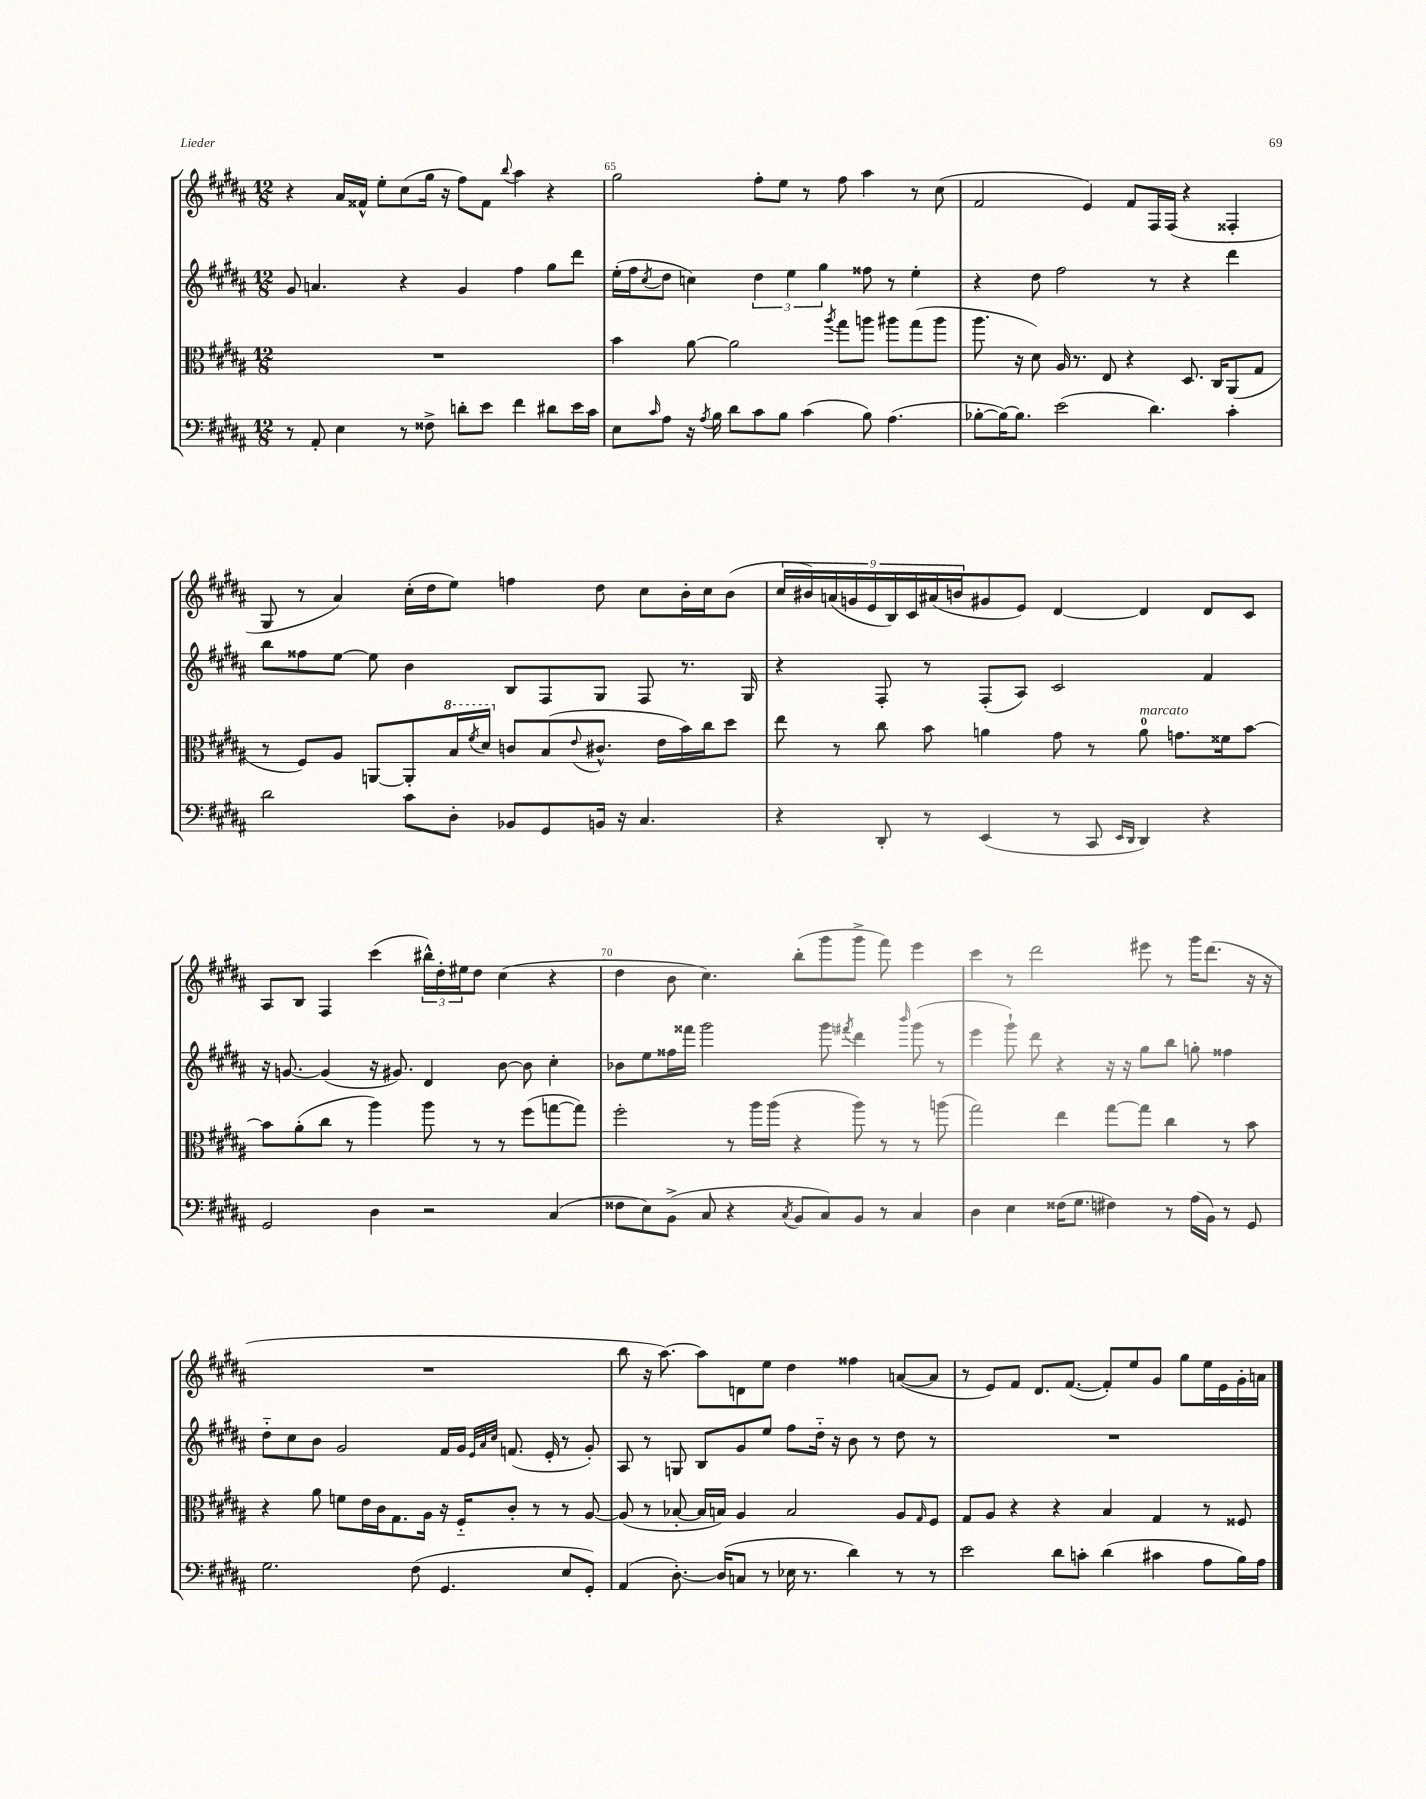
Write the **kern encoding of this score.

**kern	**kern	**kern	**kern
*part4	*part3	*part2	*part1
*staff4	*staff3	*staff2	*staff1
*clefF4	*clefC3	*clefG2	*clefG2
*k[f#c#g#d#a#]	*k[f#c#g#d#a#]	*k[f#c#g#d#a#]	*k[f#c#g#d#a#]
*M12/8	*M12/8	*M12/8	*M12/8
=64	=64	=64	=64
8r	1.r	8g#/	4r
8AA#'/	.	4.an/	.
4E\	.	.	16a#/LL
.	.	.	16f##X^^/JJ
.	.	.	8ee'\L
8r	.	4r	(8cc#\
8F##X^\	.	.	16gg#\Jk
.	.	.	16r
8dn'\L	.	4g#/	8ff#\L)
8e\J	.	.	8f##\J
.	.	.	8qqbb/
4f#\	.	4ff#\	4aa#\
8d#X\L	.	8gg#\L	4r
16e\L	.	8ddd#\J	.
16c#\JJ	.	.	.
=65	=65	=65	=65
8E\L	4b\	(16ee'\LL	2gg#\
.	.	16ff#\J	.
16qqc#/	.	8qcc#/	.
8A#\J	.	8dd#\J	.
16r	[8a#\	4ccn\)	.
8qA#/	.	.	.
16B\	.	.	.
8d#\L	2a#\]	.	.
8c#\	.	6dd#\	8ff#'\L
8B\J	.	.	8ee\J
.	.	6ee\	.
(4c#\	.	.	8r
.	.	6gg#\	.
.	8qaa#/	.	.
.	8gg#\L	.	8ff#\
8B\)	8aan\J	8ff##X\	4aa#\
(4.A#\	8aa#X\L	8r	.
.	(8gg#\	4ee'\	8r
.	8aa#\J	.	(8cc#\
=66	=66	=66	=66
[8B-X'\L	8.aa#\	4r	2f#/
16B-\K_)	.	.	.
8.B-\J]	16r	.	.
.	8d#\)	8dd#\	.
(2e\	16A#/	2ff#\	.
.	8.r	.	.
.	.	.	4e/)
.	8E/	.	.
.	4r	.	8f#/L
4.d#\)	.	8r	16F#/L
.	.	.	(16F#/JJ
.	8.D#/	4r	4r
.	16C#/KL	.	.
4c#'\	(8AA#/	4ddd#\	4F##X'/
.	8G#/J	.	.
!!LO:LB:g=z
=67	=67	=67	=67
2d#\	8r	8bb\L	8G#/
.	8F#/L)	8ff##X\	8r
.	8A#/J	[8ee\J	4a#/)
.	[8AAn/L	8ee\]	.
8c#\L	8AA'/]	4b\	(16cc#'\LL
.	.	.	16dd#\J
*	*8va	*	*
8D#'\J	16b/L	.	8ee\J)
.	8qff#/	.	.
.	16dd#/JJ	.	.
*	*X8va	*	*
8BB-X/L	8cn/L	8B/L	4ffn\
8GG#/	(8B/	8F#/	.
.	8qqe/	.	.
16BBn/Jk	8.c#X^^/J	8G#/J	8dd#\
16r	.	.	.
4.C#/	.	8F#/	8cc#\L
.	16e\LL	.	.
.	16b\)	8.r	16b'\L
.	16cc#\J	.	16cc#\J
.	8dd#\J	.	(8b\J
.	.	16G#/	.
=68	=68	=68	=68
4r	8ee\	4r	18cc#/LL
.	.	.	18b#X/)
.	.	.	(18an/
.	8r	.	.
.	.	.	18gn/
.	.	.	18e/
8DD#'/	8cc#\	8F#'/	.
.	.	.	18B/)
.	.	.	18c#/
8r	8b\	8r	.
.	.	.	(18a#X/
.	.	.	18bn/J
(4EE/	4an\	(8F#'/L	8g#X/
.	.	8A#/J)	8e/J)
8r	8g#\	2c#/	[4d#/
8CC#/	8r	.	.
16qqEE/LL	.	.	.
16qqDD#/JJ	.	.	.
!	!LO:TX:a:i:t=marcato	!	!
4DD#/)	8a\	.	4d#/]
.	8.gn\L	.	.
4r	.	4f#/	8d#/L
.	16f##X\k	.	.
.	[8b\J	.	8c#/J
!!LO:LB:g=z
=69	=69	=69	=69
2GG#/	8b\L]	16r	8A#/L
.	.	[8.gn/	.
.	(8a#'\	.	8B/J
.	8cc#\J	(4g/]	4F#/
.	8r	.	.
4D#\	4aa#\)	16r	(4ccc#\
.	.	8.g#X/)	.
2r	8aa#\	4d#/	24bb#X^^\LL)
.	.	.	24dd#'\
.	.	.	24ee#X\J
.	8r	.	8dd#\J
.	8r	[8b\	(4cc#\
.	(8ff#\L	8b\]	.
(4C#/	[8ggn\	4cc#'\	4r
.	8gg\J])	.	.
=70	=70	=70	=70
8F##X\L	2ff#'\	8b-X\L	4dd#\
8E\)	.	8ee\	.
(8BB^\J	.	16ff##X\L	8b\
.	.	16fff##X\JJ	.
8C#/	.	2ggg#\	4.cc#\)
4r	8r	.	.
.	16aa#\LL	.	.
.	(16aa#\JJ	.	.
8qC#/	.	.	.
8BB/L	4r	.	(8bb'\L
8C#/)	.	8ggg#\	8ggg#\
.	.	8qfff#X/	.
8BB/J	8aa#\)	4ddd#\	8ggg#^\J
8r	8r	.	8fff#\)
.	.	16qqbbb/	.
4C#/	8r	(8ggg#\	4eee\
.	(8aan\	8r	.
=71	=71	=71	=71
4D#\	2gg#\)	4eee\	4ccc#\
4E\	.	8ggg#`\)	8r
.	.	8ddd#\	2ddd#\
(16F##X\KL	4ee\	4r	.
8.G#\J	.	.	.
4F#X\)	[8gg#\L	16r	.
.	.	16r	.
.	8gg#\J]	8gg#\L	8eee#X\
8r	4cc#\	8bb\J	8r
(16A#\LL	.	8ggn'\	16ggg#\KL
16BB\JJ)	.	.	(8.ddd#\J
8r	8r	4ff##X\	.
8GG#/	8b\	.	16r
.	.	.	16r
!!LO:LB:g=z
=72	=72	=72	=72
2.G#\	4r	8dd#\L	1.r
.	.	8cc#\	.
.	8a#\	8b\J	.
.	8fn\L	2g#/	.
.	16e\L	.	.
.	16c#\J	.	.
.	8.G#\	.	.
(8F#\	.	.	.
.	16A#\Jk	.	.
4.GG#/	16r	16f#/LL	.
.	16F#/KL	16g#/JJ	.
.	.	32qqe/LLL	.
.	.	32qqa#/	.
.	.	32qqcc#/JJJ	.
.	8c#'/J	(8.fn/	.
.	8r	.	.
.	.	16e'/	.
8E/L	8r	8r	.
8GG#'/J)	[8A#/	8g#'/)	.
=73	=73	=73	=73
(4AA#/	(8A#/]	8A#/	8bb\
.	8r	8r	16r
.	.	.	[8.aa#\)
[8.D#'\)	[8B-X'/	8Gn/	.
.	16B-/LL]	8B/L	8aa#\L]
(16D#/KL]	16Bn/JJ)	.	.
8Cn/J	4A#/	8g#/	8dn\
8r	.	8ee/J	8ee\J
16E-X\	2B/	8ff#\L	4dd#\
8.r	.	.	.
.	.	16dd#\Jk	.
.	.	16r	.
4d#\)	.	8b\	4ff##X\
.	.	8r	.
8r	8A#/L	8dd#\	([8an/L
.	16qqG#/	.	.
8r	8F#/J	8r	8a/J]
=74	=74	=74	=74
2e\	8G#/L	1.r	8r
.	8A#/J	.	8e/L)
.	4r	.	8f#/J
.	.	.	8.d#/L
8d#\L	4r	.	.
.	.	.	([8.f#/J
8cn'\J	.	.	.
(4d#\	4B/	.	8f#'/L])
.	.	.	8ee/
4c#X\	4G#/	.	8g#/J
.	.	.	8gg#\L
8A#\L	8r	.	16ee\L
.	.	.	16e\
16B\L)	8F##X/	.	16g#'\
16A#\JJ	.	.	16an\JJ
==	==	==	==
*-	*-	*-	*-
